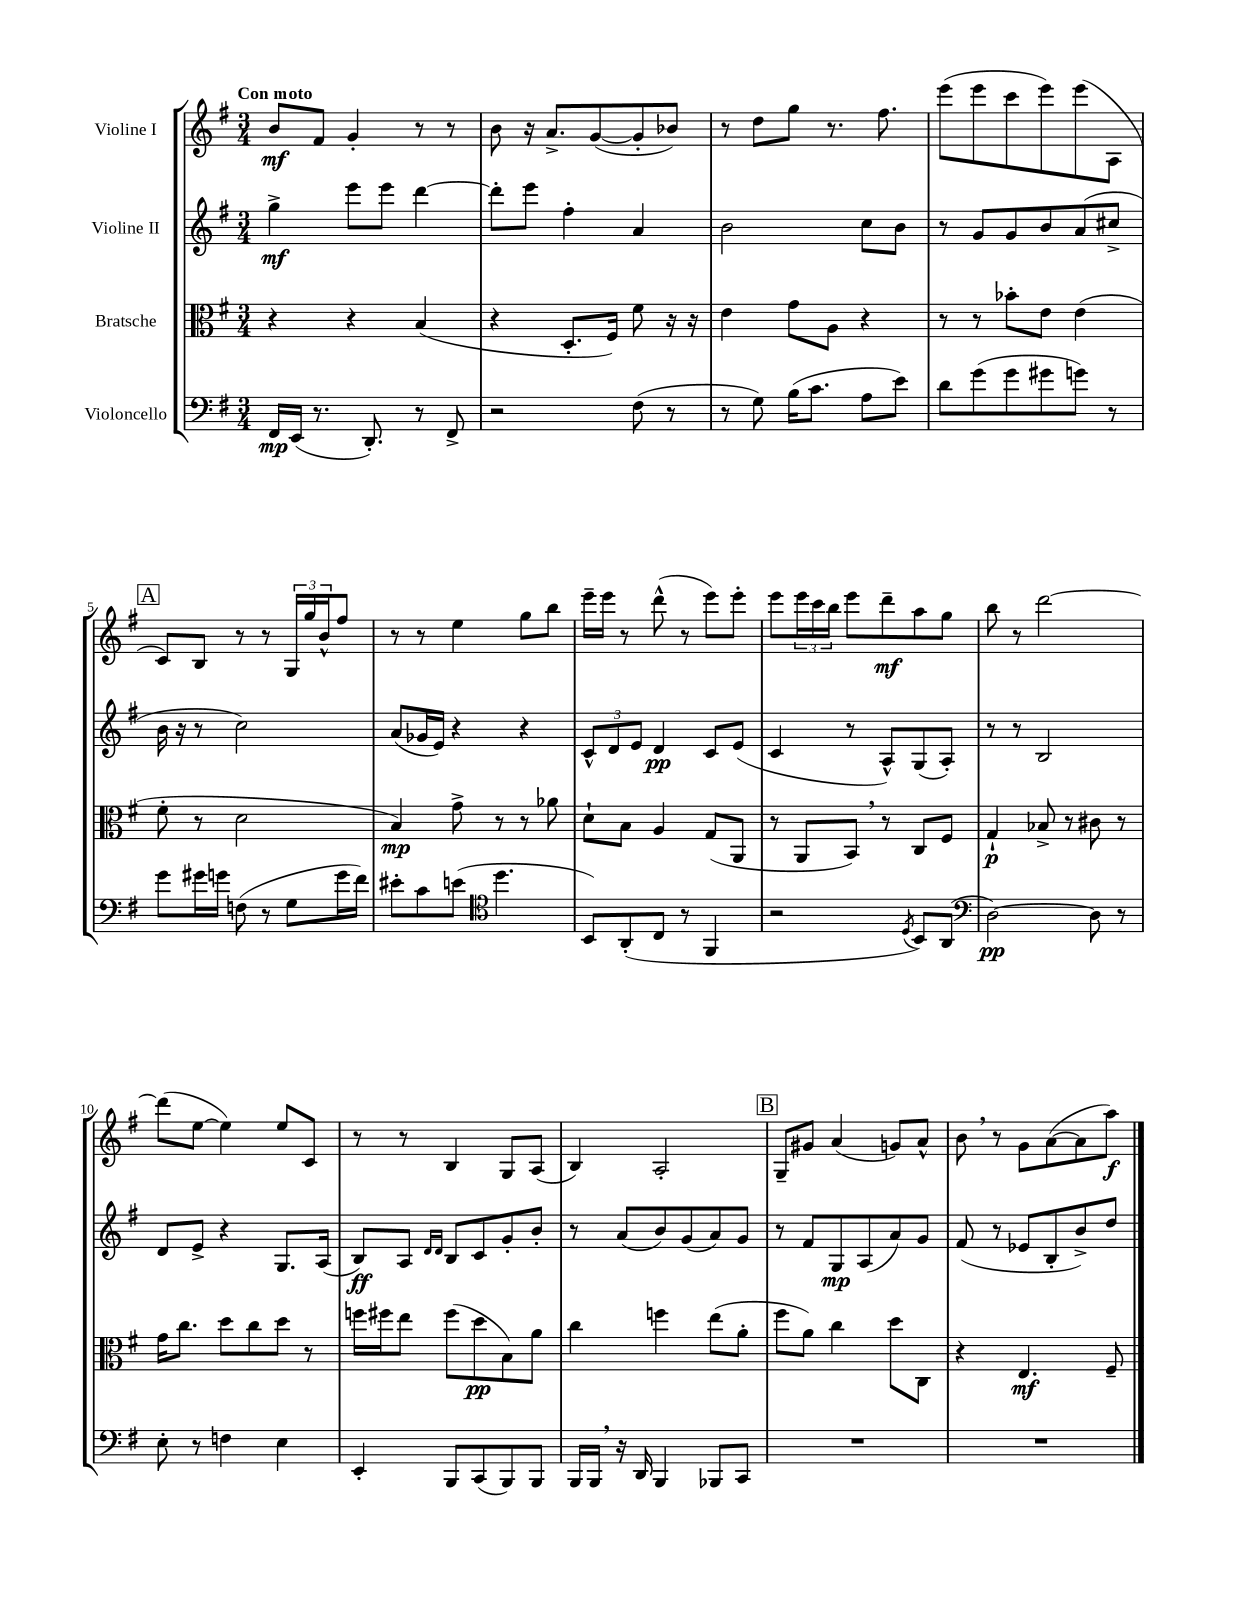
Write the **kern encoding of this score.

**kern	**dynam	**kern	**dynam	**kern	**dynam	**kern	**dynam
*part4	*part4	*part3	*part3	*part2	*part2	*part1	*part1
*staff4	*staff4	*staff3	*staff3	*staff2	*staff2	*staff1	*staff1
*I"Violoncello	*	*I"Bratsche	*	*I"Violine II	*	*I"Violine I	*
*clefF4	*	*clefC3	*	*clefG2	*	*clefG2	*
*k[f#]	*	*k[f#]	*	*k[f#]	*	*k[f#]	*
*M3/4	*	*M3/4	*	*M3/4	*	*M3/4	*
=1	=1	=1	=1	=1	=1	=1	=1
!	!	!	!	!	!	!LO:TX:a:B:t=Con moto	!
16FF#/LL	mp	4r	.	4gg^\	mf	8b/L	mf
(16EE/JJ	.	.	.	.	.	.	.
8.r	.	.	.	.	.	8f#/J	.
.	.	4r	.	8eee\L	.	4g'/	.
8.DD'/)	.	.	.	.	.	.	.
.	.	.	.	8eee\J	.	.	.
8r	.	(4B/	.	[4ddd\	.	8r	.
8FF#^/	.	.	.	.	.	8r	.
=2	=2	=2	=2	=2	=2	=2	=2
2r	.	4r	.	8ddd'\L]	.	8b\	.
.	.	.	.	8eee\J	.	16r	.
.	.	.	.	.	.	8.a^/L	.
.	.	8.D'/L	.	4ff#'\	.	.	.
.	.	.	.	.	.	([8g/	.
.	.	16F#/Jk)	.	.	.	.	.
(8F#\	.	8f#\	.	4a/	.	8g'/]	.
8r	.	16r	.	.	.	8b-X/J)	.
.	.	16r	.	.	.	.	.
=3	=3	=3	=3	=3	=3	=3	=3
8r	.	4e\	.	2b\	.	8r	.
8G\)	.	.	.	.	.	8dd\L	.
(16B\KL	.	8g\L	.	.	.	8gg\J	.
8.c\J	.	.	.	.	.	.	.
.	.	8A\J	.	.	.	8.r	.
8A\L	.	4r	.	8cc\L	.	.	.
.	.	.	.	.	.	8.ff#\	.
8e\J)	.	.	.	8b\J	.	.	.
=4	=4	=4	=4	=4	=4	=4	=4
8d\L	.	8r	.	8r	.	(8eee\L	.
(8g\	.	8r	.	8g/L	.	8eee\	.
8g\	.	8b-X'\L	.	8g/	.	8ccc\	.
8g#X\	.	8e\J	.	8b/	.	8eee\)	.
8gn\J)	.	(4e\	.	(8a/	.	(8eee\	.
8r	.	.	.	8cc#X^/J	.	8A\J	.
!!LO:LB:g=z
!!LO:REH:place=s1:t=A
=5	=5	=5	=5	=5	=5	=5	=5
8g\L	.	8f#'\	.	16b\	.	8c/L)	.
.	.	.	.	16r	.	.	.
16g#X\L	.	8r	.	8r	.	8B/J	.
16gn\JJ	.	.	.	.	.	.	.
(8Fn\	.	2d\	.	2cc\)	.	8r	.
8r	.	.	.	.	.	8r	.
8G\L	.	.	.	.	.	24G/LL	.
.	.	.	.	.	.	24gg/	.
.	.	.	.	.	.	24b^^/J	.
16g\L	.	.	.	.	.	8ff#/J	.
16f#\JJ)	.	.	.	.	.	.	.
=6	=6	=6	=6	=6	=6	=6	=6
8e#X'\L	.	4B/)	mp	(8a/L	.	8r	.
8c\	.	.	.	16g-X/L	.	8r	.
.	.	.	.	16e/JJ)	.	.	.
(8en\J	.	8g^\	.	4r	.	4ee\	.
*clefC4	*	*	*	*	*	*	*
4.dd\	.	8r	.	.	.	.	.
.	.	8r	.	4r	.	8gg\L	.
.	.	8a-X\	.	.	.	8bb\J	.
=7	=7	=7	=7	=7	=7	=7	=7
8BB/L)	.	8d`\L	.	12c^^/L	.	16eee~\LL	.
.	.	.	.	.	.	16eee\JJ	.
.	.	.	.	12d/	.	.	.
(8AA'/	.	8B\J	.	.	.	8r	.
.	.	.	.	12e/J	.	.	.
8C/J	.	4A/	.	4d/	pp	(8ddd^^\	.
8r	.	.	.	.	.	8r	.
4FF#/	.	(8G/L	.	8c/L	.	8eee\L)	.
.	.	8AA/J	.	(8e/J	.	8eee'\J	.
=8	=8	=8	=8	=8	=8	=8	=8
2r	.	8r	.	4c/	.	8eee\L	.
.	.	8AA/L	.	.	.	24eee\L	.
.	.	.	.	.	.	24ccc\	.
.	.	.	.	.	.	24bb\JJ	.
.	.	8BB,/J)	.	8r	.	8eee\L	.
.	.	8r	.	8A^^/L)	.	8ddd~\	mf
8qD/	.	.	.	.	.	.	.
8BB/L)	.	8C/L	.	(8G/	.	8aa\	.
(8AA/J	.	8F#/J	.	8A'/J)	.	8gg\J	.
=9	=9	=9	=9	=9	=9	=9	=9
*clefF4	*	*	*	*	*	*	*
[2D\)	pp	4G`/	p	8r	.	8bb\	.
.	.	.	.	8r	.	8r	.
.	.	8B-X^/	.	2B/	.	[2ddd\	.
.	.	8r	.	.	.	.	.
8D\]	.	8c#X\	.	.	.	.	.
8r	.	8r	.	.	.	.	.
!!LO:LB:g=z
=10	=10	=10	=10	=10	=10	=10	=10
8E'\	.	16g\KL	.	8d/L	.	(8ddd\L]	.
.	.	8.cc\J	.	.	.	.	.
8r	.	.	.	8e^/J	.	[8ee\J	.
4Fn\	.	8dd\L	.	4r	.	4ee\])	.
.	.	8cc\	.	.	.	.	.
4E\	.	8dd\J	.	8.G/L	.	8ee/L	.
.	.	8r	.	.	.	8c/J	.
.	.	.	.	(16A/Jk	.	.	.
=11	=11	=11	=11	=11	=11	=11	=11
4EE'/	.	16ffn\LL	.	8B/L)	ff	8r	.
.	.	16ff#X\J	.	.	.	.	.
.	.	8ee\J	.	8A/J	.	8r	.
.	.	.	.	16qqd/LL	.	.	.
.	.	.	.	16qqd/JJ	.	.	.
8BBB/L	.	(8ff#\L	.	8B/L	.	4B/	.
(8CC/	.	8dd\	pp	8c/	.	.	.
8BBB/)	.	8B\)	.	8g'/	.	8G/L	.
8BBB/J	.	8a\J	.	8b'/J	.	(8A/J	.
=12	=12	=12	=12	=12	=12	=12	=12
16BBB/LL	.	4cc\	.	8r	.	4B/)	.
16BBB,/JJ	.	.	.	.	.	.	.
16r	.	.	.	(8a/L	.	.	.
16DD/	.	.	.	.	.	.	.
4BBB/	.	4ffn\	.	8b/)	.	2A'/	.
.	.	.	.	(8g/	.	.	.
8BBB-X/L	.	(8ee\L	.	8a/)	.	.	.
8CC/J	.	8a'\J	.	8g/J	.	.	.
!!LO:REH:place=s1:t=B
=13	=13	=13	=13	=13	=13	=13	=13
2.r	.	8ff#\L	.	8r	.	8G~/L	.
.	.	8a\J)	.	8f#/L	.	8g#X/J	.
.	.	4cc\	.	8G/	mp	(4a/	.
.	.	.	.	(8A/	.	.	.
.	.	8dd\L	.	8a/)	.	8gn/L)	.
.	.	8C\J	.	8g/J	.	8a^^/J	.
=14	=14	=14	=14	=14	=14	=14	=14
2.r	.	4r	.	(8f#/	.	8b,\	.
.	.	.	.	8r	.	8r	.
.	.	4.E/	mf	8e-X/L	.	8g\L	.
.	.	.	.	8B'/	.	([8a\	.
.	.	.	.	8b^/)	.	8a\]	.
.	.	8F#~/	.	8dd/J	.	8aa\J)	f
==	==	==	==	==	==	==	==
*-	*-	*-	*-	*-	*-	*-	*-
